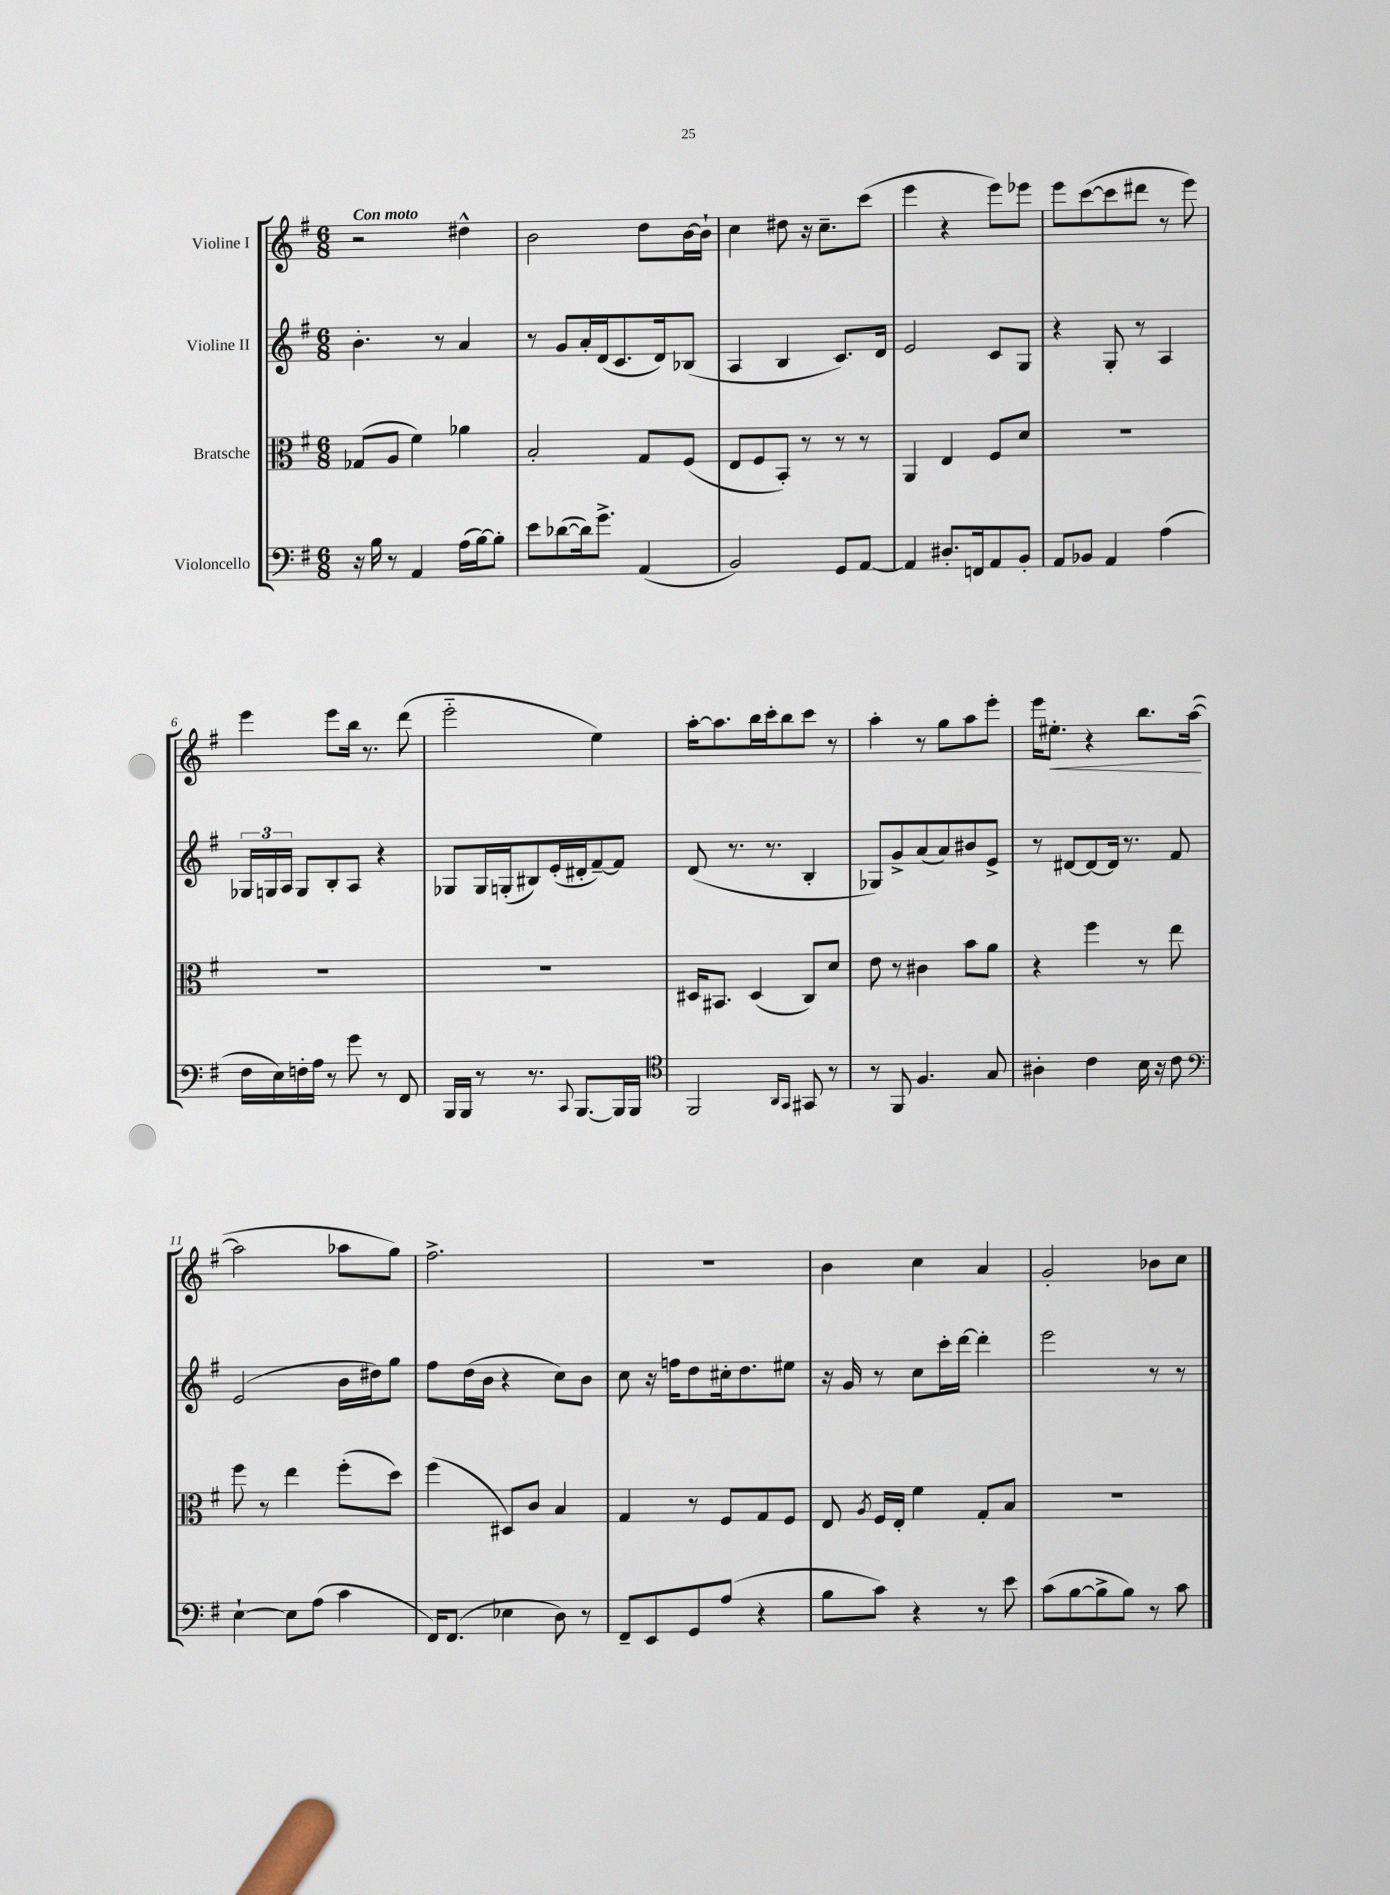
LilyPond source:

<<
\new StaffGroup <<
\new Staff = "s0" \with { instrumentName = "Violine I" } {
    \clef treble \key g \major \numericTimeSignature \time 6/8 \tempo "Con moto"
    \autoBeamOff r2 dis''4-^ |
    b'2 d''8[ b'16~ b'16]-! |
    c''4 dis''8 r16 c''8.[-- c'''8]( |
    e'''4 r4 e'''8[) ees'''8] |
    e'''8[ c'''8~( c'''8 dis'''8] r8 e'''8) |
    e'''4 e'''8[ b''16] r8. d'''8( |
    e'''2-_ e''4) |
    a''16[~-. a''8. b''16 c'''16-. b''8 c'''8] r8 |
    a''4-. r8 g''8[ a''8 e'''8]-. |
    e'''16[ eis''8.]-.\< r4 b''8.[ a''16]~\!( |
    a''2 aes''8[ g''8]) |
    fis''2.-> |
    R2. |
    b'4 c''4 a'4 |
    g'2-. bes'8[ c''8] \bar "|." |
}
\new Staff = "s1" \with { instrumentName = "Violine II" } {
    \clef treble \key g \major \numericTimeSignature \time 6/8
    \autoBeamOff b'4.-. r8 a'4 |
    r8 g'8[ a'16-. d'16( c'8. d'16) bes8]( |
    a4 b4 c'8.[) d'16] |
    e'2 c'8[ g8] |
    r4 g8-. r8 a4 |
    \tuplet 3/2 { ges16[ g16 a16] } g8[ b8-. a8] r4 |
    ges8[ ges16 g16-.( bis8) e'16-.( dis'16-. fis'8~--) fis'8] |
    d'8( r8. r8. b4-. |
    ges8[) g'8-> a'8( a'8) bis'8 e'8]-> |
    r8 dis'8[~ dis'8~ dis'16] r8. fis'8 |
    e'2( b'16[ dis''16) g''8] |
    fis''8[ d''16( b'16] r4 c''8[) b'8] |
    c''8 r16 f''16[ d''8 cis''16-. d''8. eis''8] |
    r16 g'16 r8 c''8[ c'''16-. d'''16]~ d'''4-. |
    e'''2 r8 r8 \bar "|." |
}
\new Staff = "s2" \with { instrumentName = "Bratsche" } {
    \clef alto \key g \major \numericTimeSignature \time 6/8
    \autoBeamOff ges8[( a8] fis'4) aes'4 |
    b2-. g8[ fis8]( |
    e8[ fis8 b,8]-.) r8 r8 r8 |
    a,4 e4 fis8[ d'8] |
    R2. |
    R2. |
    R2. |
    dis16[ bis,8.] dis4( c8[) d'8] |
    e'8 r8 cis'4 b'8[ a'8] |
    r4 fis''4 r8 e''8 |
    fis''8 r8 e''4 fis''8[-.( d''8]) |
    fis''4( dis8[) c'8] b4 |
    g4 r8 fis8[ g8 fis8] |
    e8 \acciaccatura { a8 } fis16[ e16]-. fis'4 g8[-. b8] |
    R2. \bar "|." |
}
\new Staff = "s3" \with { instrumentName = "Violoncello" } {
    \clef bass \key g \major \numericTimeSignature \time 6/8
    \autoBeamOff r16 b16 r8 a,4 a16[( b16~) b8]-. |
    e'8[ des'8~( des'16) g'8.]-> a,4( |
    b,2) g,8[ a,8]~ |
    a,4 dis8.[-. f,16 a,8 b,8]-. |
    a,8[ bes,8] a,4 a4( |
    fis16[ e16) f16-. a16] r8 g'8 r8 fis,8 |
    b,,16[ b,,16] r8 r8. \appoggiatura { c,8 } b,,8.[~ b,,16 b,,16] |
    \clef tenor fis,2 \grace { a,16[ g,16] } gis,8 r8 |
    r8 fis,8 fis4. g8 |
    ais4-. c'4 b16 r16 c'8 |
    \clef bass e4~-! e8[ a8]( c'4 |
    fis,16[) fis,8.]( ees4 d8) r8 |
    fis,8[-- e,8 g,8 a8]( r4 |
    b8[ c'8]) r4 r8 e'8 |
    c'8[( b8~ b8-> b8]) r8 c'8 \bar "|." |
}
>>
>>
